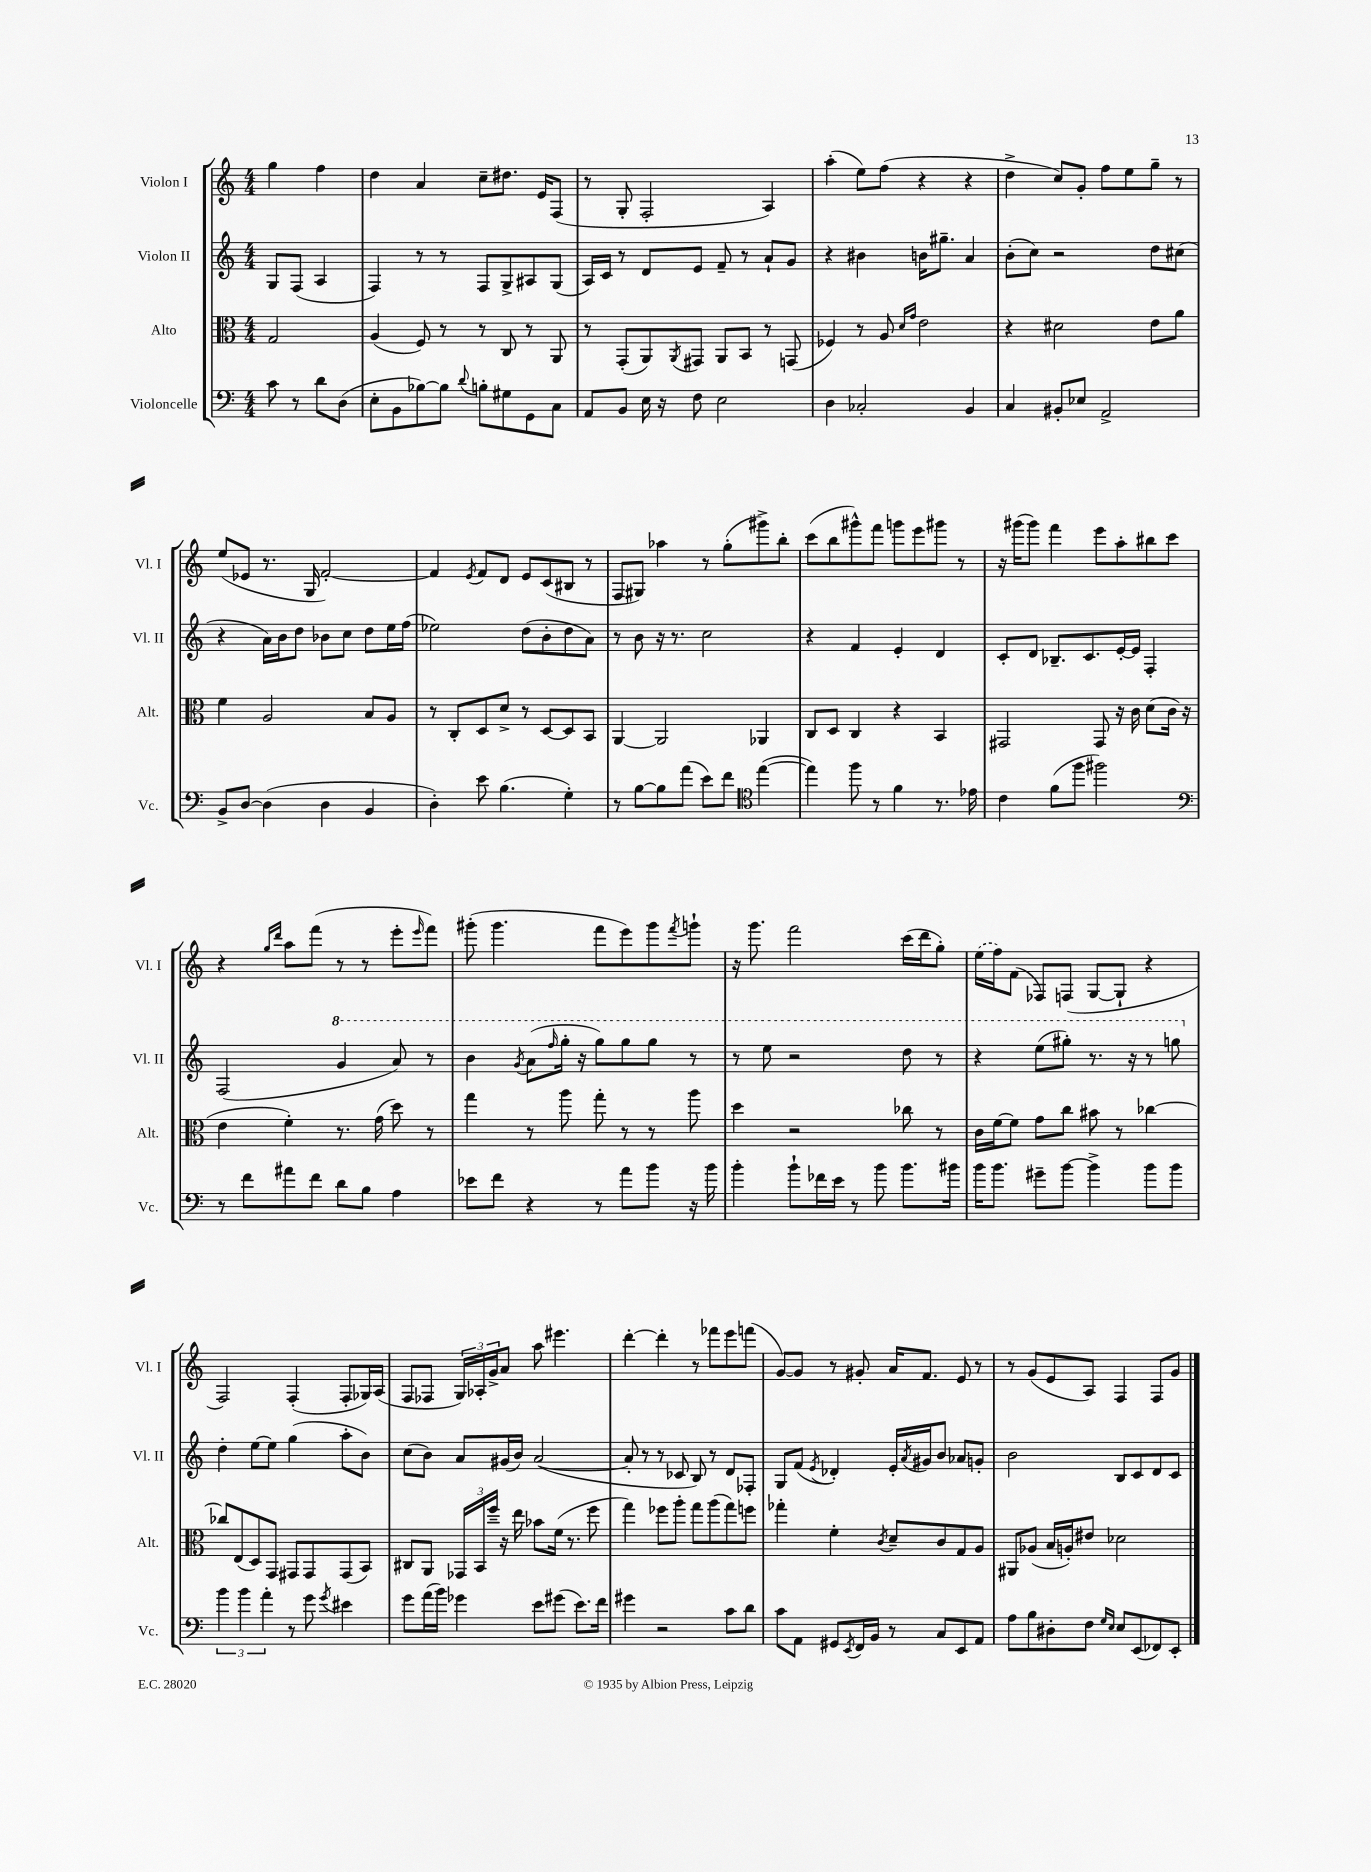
<<
\new StaffGroup <<
\new Staff = "s0" \with { instrumentName = "Violon I" shortInstrumentName = "Vl. I" } {
    \clef treble \key c \major \numericTimeSignature \time 4/4 \partial 2
    g''4 f''4 |
    d''4 a'4 c''8-- dis''8. e'16 f8( |
    r8 g8-. f2-. a4) |
    a''4-.( e''8) f''8( r4 r4 |
    d''4-> c''8) g'8-. f''8 e''8 g''8-- r8 |
    e''8( ees'8 r8. g16 f'2~-.) |
    f'4 \acciaccatura { e'8 } f'8 d'8 e'8 c'8( bis8 r8 |
    f8 gis8) aes''4 r8 g''8-.( gis'''8->) b''8-. |
    c'''8( b''8 gis'''8-^) f'''8 g'''8 e'''8 gis'''8 r8 |
    r16 gis'''16( gis'''8) f'''4 e'''8 a''8-. bis''8 c'''8 |
    r4 \grace { g''16 d'''16 } a''8 f'''8( r8 r8 e'''8-. \grace { e'''16 } f'''8) |
    gis'''8-.( gis'''4. f'''8 e'''8) gis'''8 \acciaccatura { f'''8 } g'''8-! |
    r16 g'''8. f'''2 c'''16( d'''16 g''8-.) |
    \once \slurDashed e''16( f''16) f'8( fes8) f8( g8~ g8-! r4 |
    f2) f4-.( f8-. ges16) a16( |
    f8 fes8 \tuplet 3/2 { g16) aes16-. g'16-> } a'8 a''8 eis'''4. |
    d'''4~-. d'''4-. r8 fes'''8 e'''8 f'''8( |
    g'8~) g'8 r8 gis'8-. a'16 f'8. e'8 r8 |
    r8 g'8( e'8 a8) f4 f8 g'8 \bar "|." |
}
\new Staff = "s1" \with { instrumentName = "Violon II" shortInstrumentName = "Vl. II" } {
    \clef treble \key c \major \numericTimeSignature \time 4/4 \partial 2
    g8 f8( a4 |
    f4) r8 r8 f8 g8-> ais8 g8( |
    a16) c'16 r8 d'8 e'8 f'8-- r8 a'8-! g'8 |
    r4 bis'4 b'16 gis''8.-- a'4 |
    b'8-.( c''8) r2 d''8 cis''8( |
    r4 a'16) b'16 d''8 bes'8 c''8 d''8 e''16 f''16( |
    ees''2) d''8( b'8-. d''8 a'8) |
    r8 b'8 r16 r8. c''2 |
    r4 f'4 e'4-. d'4 |
    c'8-. d'8 bes8.-- c'8. e'16~-. e'16 f4-. |
    f2( \ottava #1 g''4 a''8) r8 |
    b''4 \acciaccatura { g''8 } a''8( \grace { f'''16 } g'''16-. r16 g'''8) g'''8 g'''8 r8 |
    r8 e'''8 r2 d'''8 r8 |
    r4 e'''8( gis'''8-.) r8. r16 r8 g'''8 \ottava #0 |
    d''4-. e''8~ e''8 g''4( a''8-. b'8) |
    c''8( b'8) a'8 gis'16( b'16) a'2~( |
    a'8-. r8 r8 ces'8 b8) r8 d'8 fes8-. |
    g8 f'8( \acciaccatura { e'8 } des'4-.) e'16-. \acciaccatura { a'8 } gis'16 b'8 aes'8 g'8-. |
    b'2 b8 c'8 d'8 c'8 \bar "|." |
}
\new Staff = "s2" \with { instrumentName = "Alto" shortInstrumentName = "Alt." } {
    \clef alto \key c \major \numericTimeSignature \time 4/4 \partial 2
    g2 |
    a4( f8) r8 r8 c8 r8 a,8 |
    r8 g,8-.( a,8) \acciaccatura { a,8 } gis,8 a,8 b,8 r8 g,8( |
    fes4) r8 a8 \grace { d'16 g'16 } e'2 |
    r4 dis'2 e'8 a'8 |
    f'4 a2 b8 a8 |
    r8 c8-. d8 d'8-> r8 d8~ d8 b,8 |
    a,4~ a,2 aes,4 |
    c8 d8 c4 r4 b,4 |
    gis,2 gis,8 r16 c'16 d'8( c'16 r16 |
    e'4 f'4-.) r8. g'16( d''8) r8 |
    g''4 r8 a''8 g''8-. r8 r8 a''8 |
    d''4 r2 ces''8 r8 |
    c'16 f'16~ f'8 g'8 c''8 bis'8 r8 ces''4~ |
    ces''8 e8( d8) g,8 gis,8 gis,8 gis,8( b,8) |
    cis8 a,8 \tuplet 3/2 { ges,16 b,16 f''16-- } r16 e''16 bes'8 f'16( r8. f''8 |
    g''4) fes''8 a''8-. g''8 a''8( g''8) f''8 |
    ges''4-. f'4-. \acciaccatura { c'8 } d'8-- c'8 g8 a8 |
    ais,8 aes8( b16 a16-.) eis'8 des'2 \bar "|." |
}
\new Staff = "s3" \with { instrumentName = "Violoncelle" shortInstrumentName = "Vc." } {
    \clef bass \key c \major \numericTimeSignature \time 4/4 \partial 2
    c'8 r8 d'8 d8( |
    e8-. b,8 bes8~) bes8 \appoggiatura { d'8 } b8-. gis8 g,8 c8 |
    a,8 b,8 e16 r16 f8 e2 |
    d4 ces2-. b,4 |
    c4 bis,8-. ees8 a,2-> |
    b,8-> d8~ d4( d4 b,4 |
    d4-.) e'8 b4.( g4-.) |
    r8 b8~ b8 a'8( e'8) f'8 \clef tenor e''4~( |
    e''4) f''8 r8 f'4 r8. ees'16 |
    c'4 f'8( f''8 fis''2) |
    \clef bass r8 f'8 ais'8 f'8 d'8 b8 a4 |
    ees'8 f'8 r4 r8 a'8 b'8 r16 b'16 |
    b'4-. b'8-! fes'16 e'16 r8 b'8 b'8. bis'16 |
    b'16 b'8. gis'8-- b'8~ b'4-> b'8 b'8 |
    \tuplet 3/2 { b'4 b'4 a'4-. } r8 g'8 \acciaccatura { g'8 } eis'4 |
    g'8 a'16( b'16) ges'4 e'8 gis'8( e'8.) f'16 |
    gis'4 r2 c'8 d'8 |
    c'8 a,8 gis,8 \acciaccatura { e,8 } f,16 b,16 r8 c8 e,8 a,8 |
    a8 b8 dis8-. f8 \grace { g16 e16 } e8 e,8( fes,8) e,8-. \bar "|." |
}
>>
>>
\layout { \context { \Score \remove "Bar_number_engraver" } }
